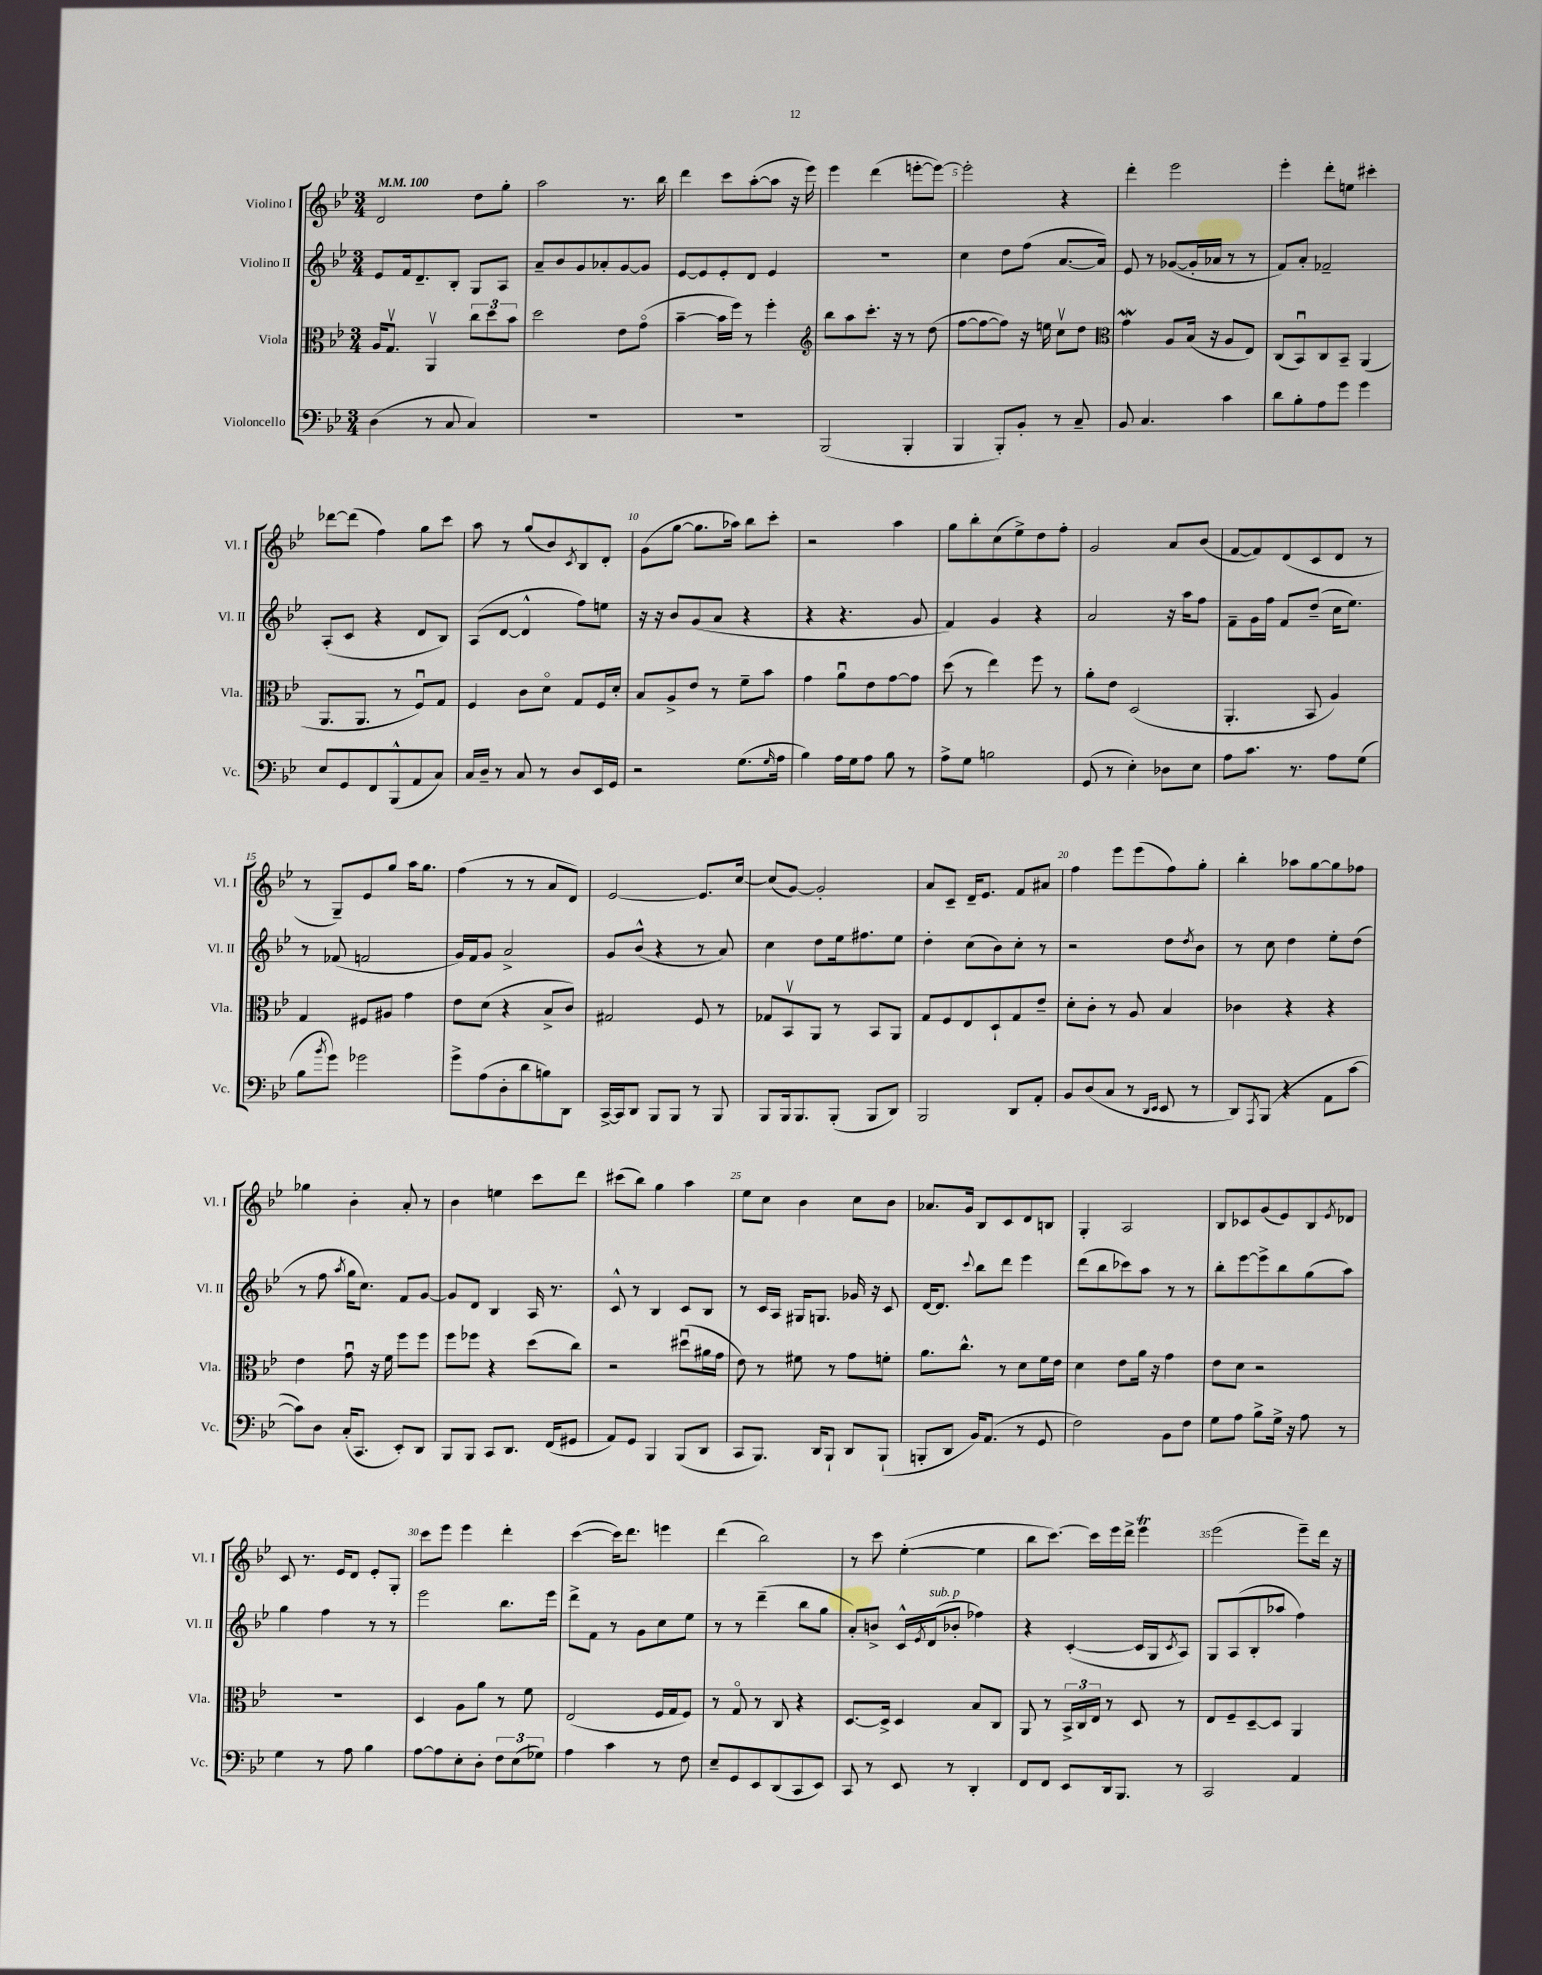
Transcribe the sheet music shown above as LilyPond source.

<<
\new StaffGroup <<
\new Staff = "s0" \with { instrumentName = "Violino I" shortInstrumentName = "Vl. I" } {
    \clef treble \key bes \major \numericTimeSignature \time 3/4 \tempo 4 = 100
    d'2 d''8 g''8-. |
    a''2 r8. bes''16 |
    d'''4 c'''8 a''8~-.( a''8 r16 ees'''16) |
    ees'''4 d'''4( e'''8~-. e'''8~) |
    e'''2-. r4 |
    d'''4-. ees'''2 |
    ees'''4-. d'''8-. e''8 cis'''4-. |
    des'''8~ des'''8( f''4) g''8 c'''8 |
    a''8 r8 g''8( bes'8) \acciaccatura { c'8 } bes8 d'8-. |
    g'8( g''8~ g''8. aes''16) bes''8 c'''8-. |
    r2 a''4 |
    g''8 bes''8-. c''8( ees''8->) d''8 f''8-. |
    g'2 a'8 bes'8( |
    f'8~ f'8) d'8( c'8 d'8 r8 |
    r8 g8--) ees'8 g''8 a''16 g''8. |
    f''4( r8 r8 a'8 d'8) |
    ees'2~ ees'8. c''16~ |
    c''8( g'8~) g'2-. |
    a'8 c'8-- d'16-- ees'8. f'8 ais'8 |
    f''4 ees'''8 ees'''8( f''8) g''8-. |
    bes''4-. aes''8 g''8~ g''8 fes''8 |
    ges''4 bes'4-. a'8-. r8 |
    bes'4 e''4 c'''8 d'''8 |
    cis'''8( bes''8) g''4 a''4 |
    ees''8 c''8 bes'4 c''8 bes'8 |
    aes'8. g'16 bes8 c'8 d'8 b8 |
    g4-. a2 |
    bes8 ces'8 g'8( ees'8) bes8 \acciaccatura { ees'8 } des'8 |
    c'8 r8. ees'16 d'8 ees'8-. g8-. |
    c'''8 ees'''8 ees'''4 d'''4-. |
    c'''4~( c'''16) d'''8. e'''4 |
    d'''4( bes''2) |
    r8 c'''8 ees''4~-.( ees''4 |
    bes''8 c'''8.~) c'''16 ees'''16 d'''16-> ees'''4\trill |
    ees'''2( ees'''8--) d'''16 r16 \bar "|." |
}
\new Staff = "s1" \with { instrumentName = "Violino II" shortInstrumentName = "Vl. II" } {
    \clef treble \key bes \major \numericTimeSignature \time 3/4
    ees'8 f'16 d'8.-- bes8-. g8 a8 |
    a'8-- bes'8 g'8 aes'8-. g'8~ g'8 |
    ees'8~ ees'8 ees'8-. d'8 ees'4 |
    R2. |
    c''4 d''8 f''8( a'8.~ a'16) |
    ees'8 r8 ges'8~( ges'16-. aes'16 r8 r8 |
    f'8) a'8-. fes'2-- |
    a8-.( c'8 r4 d'8 bes8) |
    a8( d'8~ d'4-^ f''8) e''8 |
    r16 r16 bes'8 g'8( a'8 r4 |
    r4 r4. g'8 |
    f'4) g'4 r4 |
    a'2 r16 a''16 f''8 |
    f'8-- g'16 f''16 f'8 d''8--( c''16 ees''8.) |
    r8 fes'8( f'2 |
    g'16) f'16 g'8 a'2-> |
    g'8 bes'8-^( r4 r8 a'8) |
    c''4 d''8 ees''16 fis''8. ees''8 |
    d''4-. c''8( bes'8) c''8-. r8 |
    r2 d''8 \acciaccatura { d''8 } bes'8 |
    r8 c''8 d''4 ees''8-. d''8( |
    r8 f''8 \acciaccatura { a''8 } g''16 c''8.) f'8 g'8~ |
    g'8 d'8 bes4 a16 r8. |
    c'8-^ r8 bes4 c'8 bes8 |
    r8 c'16 a16 gis16 g8. ges'16 r16 c'8 |
    d'16~ d'8. \appoggiatura { c'''8 } bes''8 d'''8 ees'''4 |
    d'''8( bes''8 ces'''8) a''8 r8 r8 |
    bes''8-. ees'''8~ ees'''8-> bes''8 g''8( a''8) |
    g''4 f''4 r8 r8 |
    ees'''2 bes''8. ees'''16 |
    d'''8-> f'8 r8 g'8 c''8 ees''8 |
    r8 r8 d'''4--( bes''8 g''8 |
    a'8-.) b'8-> c'16-^ \acciaccatura { ees'8 } d'16^\markup { \italic "sub. p" }( bes'8-. fes''4) |
    r4 c'4~-.( c'16 g16 \acciaccatura { c'8 } a8) |
    g8 a8( bes8-. aes''8 f''4) \bar "|." |
}
\new Staff = "s2" \with { instrumentName = "Viola" shortInstrumentName = "Vla." } {
    \clef alto \key bes \major \numericTimeSignature \time 3/4
    a16 g8.\upbow a,4\upbow \tuplet 3/2 { c''8 d''8 bes'8 } |
    d''2 ees'8 g'8\flageolet( |
    bes'4~-- bes'16 f''16) r8 f''4-. |
    \clef treble bes''8 a''8 c'''8.-. r16 r8 d''8( |
    f''8~ f''8~ f''8) r16 e''16 c''8\upbow d''8 |
    \clef alto g'4\mordent a8 bes16( r16 a8 ees8) |
    c8( bes,8\downbow) c8 bes,8-- a,4( |
    a,8. a,8. r8 f8\downbow) g8 |
    f4 c'8 d'8\flageolet g8 f16 d'16-. |
    bes8 a8-> ees'8 r8 f'8-- bes'8 |
    g'4 a'8\downbow ees'8 g'8~ g'8 |
    d''8( r8 ees''4) f''8 r8 |
    a'8-. ees'8 d2( |
    a,4.-. bes,8 a4) |
    g4 fis8 ais8 g'4 |
    ees'8 d'8( r4 bes8-> c'8) |
    gis2 f8 r8 |
    ges8 bes,8\upbow a,8 r8 bes,8 a,8 |
    g8 f8 ees8 d8-! g8 ees'8-- |
    d'8-. c'8-. r8 a8 bes4 |
    ces'4 r4 r4 |
    ees'4 g'8\downbow r16 f'16 f''8 f''8 |
    f''8 fes''8 r4 d''8( c''8) |
    r2 dis''8\downbow( ais'16 g'16 |
    ees'8) r8 fis'8 r8 g'8 f'8-. |
    a'8. c''8.-^ r8 d'8 f'16 ees'16 |
    d'4 ees'8 a'16 r16 g'4 |
    ees'8 d'8 r2 |
    R2. |
    d4 a8 a'8 r8 f'8 |
    ees2( f16 g16 f8) |
    r8 g8\flageolet r8 c8 r4 |
    d8.~ d16-> d4 bes8 c8 |
    a,8 r8 \tuplet 3/2 { bes,16-> c16 ees16 } r8 d8 r8 |
    ees8 f8-- d8~-- d8 a,4 \bar "|." |
}
\new Staff = "s3" \with { instrumentName = "Violoncello" shortInstrumentName = "Vc." } {
    \clef bass \key bes \major \numericTimeSignature \time 3/4
    d4( r8 c8 c4) |
    R2. |
    R2. |
    bes,,2( bes,,4-. |
    bes,,4 bes,,8-.) bes,8-. r8 c8-- |
    bes,8 c4. c'4 |
    d'8 bes8-. a8 g'8 g'4 |
    ees8 g,8 f,8 bes,,8-^( a,8 c8) |
    c16 d16-- r8 c8 r8 d8 ees,16 g,16 |
    r2 g8.( \grace { g16 } a16 |
    bes4) a16 g16 a8 bes8 r8 |
    a8-> g8 b2 |
    g,8( r8 ees4-.) des8 ees8 |
    a8 c'8. r8. a8 g8( |
    bes8 \acciaccatura { bes'8 } g'8) ges'2 |
    g'8-> a8( d8-. d'8 b8) d,8 |
    c,16~-> c,16 d,8 bes,,8 bes,,8 r8 bes,,8 |
    bes,,8 bes,,16 bes,,8. bes,,8-.( bes,,8 d,8) |
    bes,,2 d,8 a,8-. |
    bes,8 d8( c8 r8 \grace { d,16 ees,16 } ees,8 r8 |
    d,8) \acciaccatura { a,,8 } bes,,8( r4 a,8 c'8~ |
    c'8) d8 c16-.( c,8. ees,8-.) d,8 |
    bes,,8 bes,,8 c,8 d,8. f,16( gis,8 |
    a,8) g,8 bes,,4 bes,,8( d,8 |
    c,8 bes,,8.) d,16 bes,,8-! d,8 bes,,8-!( |
    b,,8-. d,8 bes,16) a,8.( r8 g,8 |
    f2) bes,8 f8 |
    g8 a8 bes8-> g16-> r16 a8 r8 |
    g4 r8 a8 bes4 |
    a8~ a8 ees8-. d8-. \tuplet 3/2 { f8 ees8( ges8) } |
    a4 c'4 r8 f8 |
    ees8-- g,8 ees,8 d,8( c,8 ees,8) |
    c,8 r8 ees,8 r8 d,4-. |
    f,8 f,8 ees,8 d,16 bes,,8. r8 |
    c,2 a,4 \bar "|." |
}
>>
>>
\layout { \context { \Score \override BarNumber.break-visibility = ##(#f #t #t) barNumberVisibility = #(every-nth-bar-number-visible 5) } }
